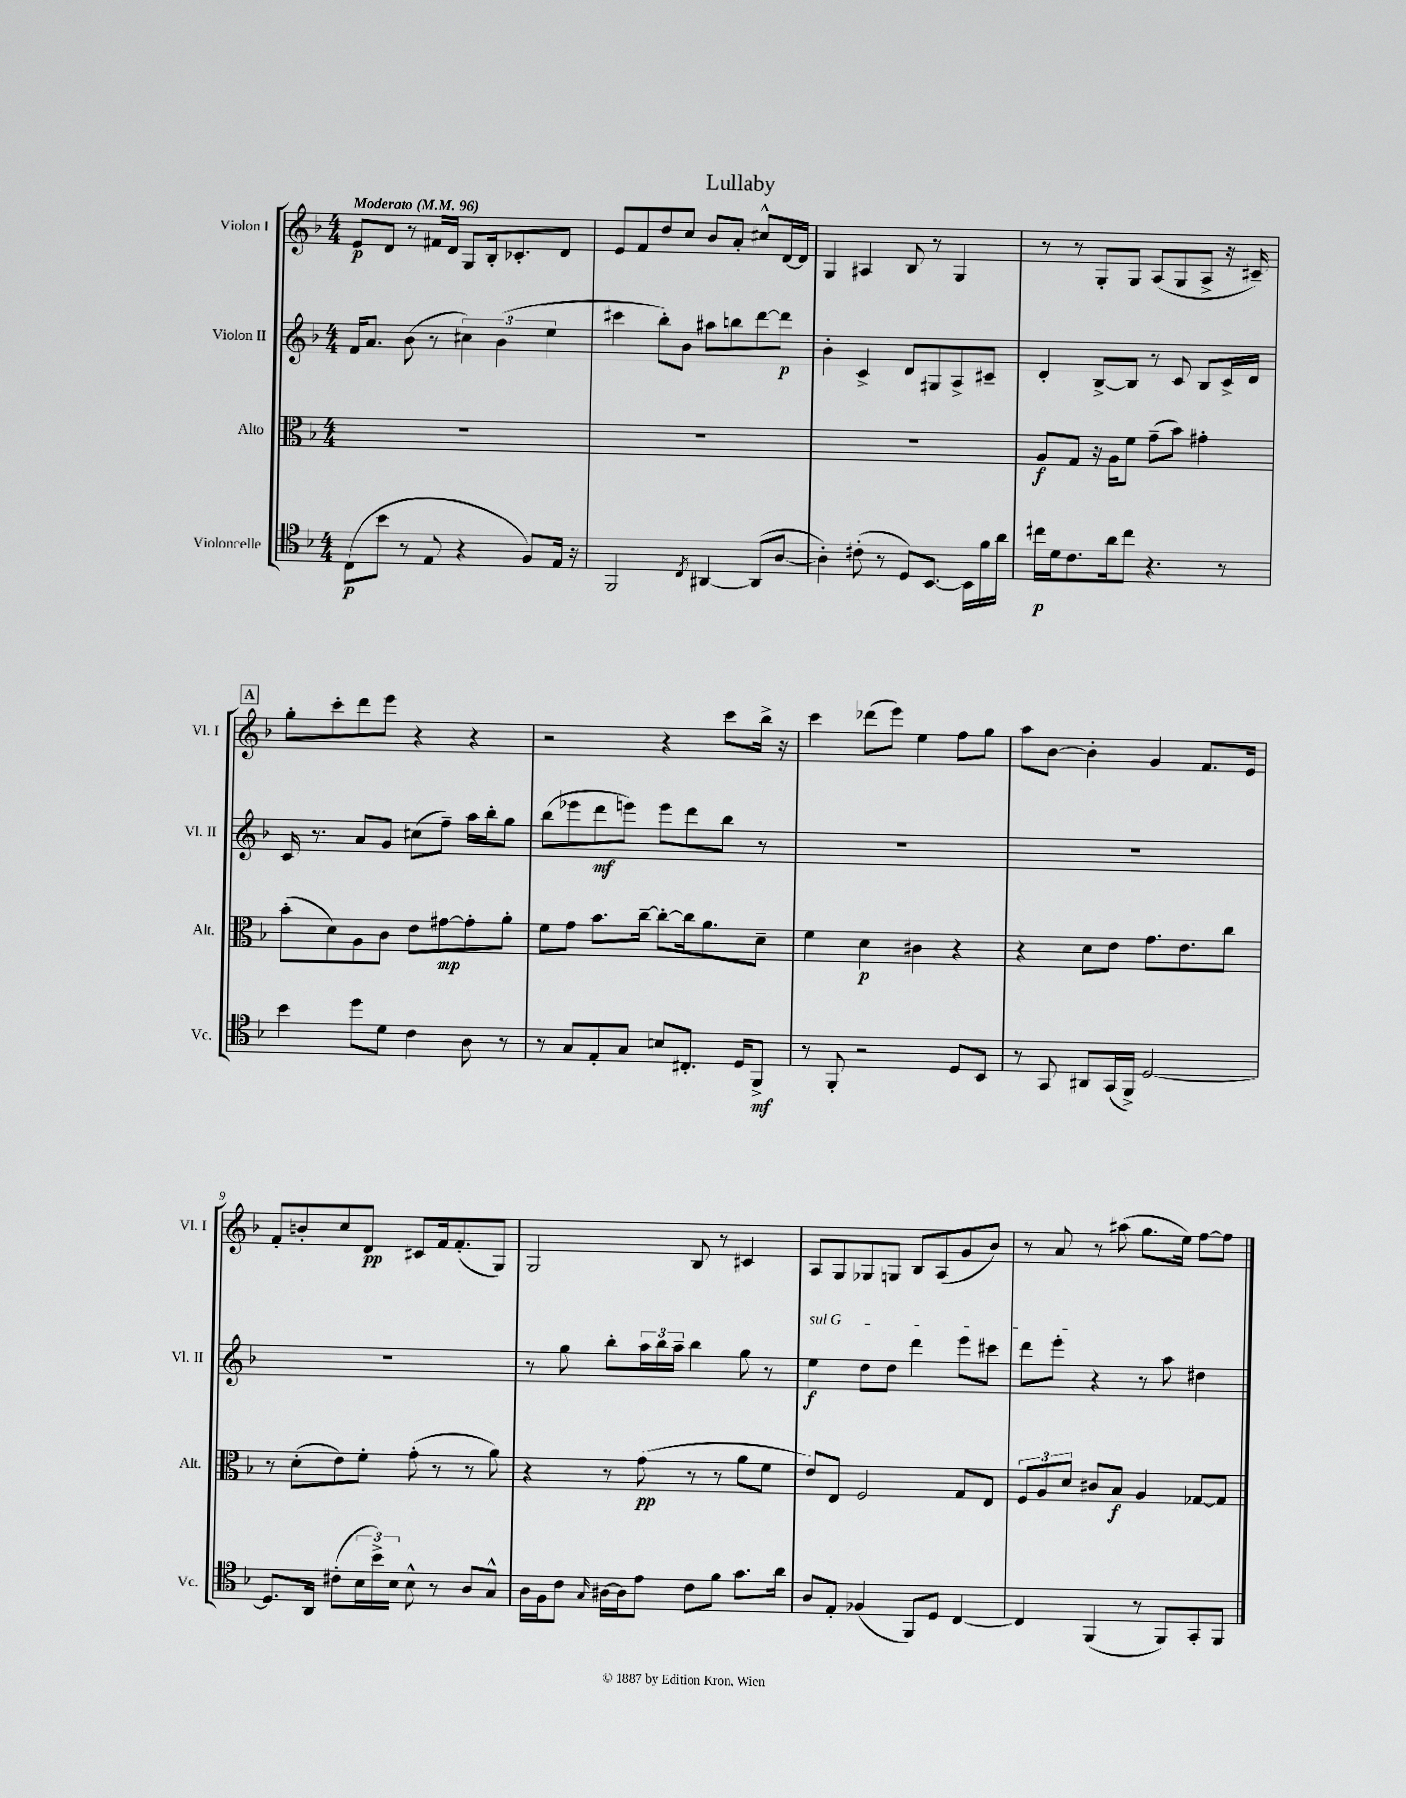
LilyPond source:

\header { title = "Lullaby" }
<<
\new StaffGroup <<
\new Staff = "s0" \with { instrumentName = "Violon I" shortInstrumentName = "Vl. I" } {
    \clef treble \key f \major \numericTimeSignature \time 4/4 \tempo "Moderato" 4 = 96
    e'8\p d'8 r8 fis'16 d'16 g8 bes16-. ces'8.-. d'8 |
    e'8 f'8 d''8 c''8 bes'8 a'8-. cis''8-^ d'16~ d'16 |
    g4 ais4 bes8 r8 g4 |
    r8 r8 g8-. g8 a8( g8 a8-> r16 cis'16--) |
    \mark \markup { \box "A" } g''8-. c'''8-. d'''8 e'''8 r4 r4 |
    r2 r4 c'''8 bes''16-> r16 |
    c'''4 des'''8( e'''8) e''4 f''8 g''8 |
    a''8 bes'8~ bes'4-. g'4 f'8. e'16 |
    f'8-. b'8-. c''8 d'8\pp cis'8 f'16 f'8.-.( g8) |
    g2 bes8 r8 cis'4 |
    a8 g8 ges8 g8 bes8 a8( g'8 bes'8) |
    r8 a'8 r8 ais''8( g''8. e''16) f''8~ f''8 \bar "|." |
}
\new Staff = "s1" \with { instrumentName = "Violon II" shortInstrumentName = "Vl. II" } {
    \clef treble \key f \major \numericTimeSignature \time 4/4
    f'16 a'8. bes'8( r8 \tuplet 3/2 { cis''4) bes'4( e''4 } |
    cis'''4 bes''8-.) bes'8 ais''8 b''8 d'''8~ d'''8\p |
    bes'4-. c'4-> d'8 gis8 a8-> cis'8-- |
    d'4-. bes8~-> bes8 r8 c'8 bes8 c'16-> d'16 |
    \mark \markup { \box "A" } c'16 r8. a'8 g'8 cis''8( f''8--) a''16 bes''16-. g''8 |
    bes''8( ees'''8 d'''8\mf e'''8) e'''8 d'''8 bes''8 r8 |
    R1 |
    R1 |
    R1 |
    r8 g''8 bes''8-. \tuplet 3/2 { a''16 bes''16 a''16-- } bes''4 g''8 r8 |
    \once \override TextSpanner.bound-details.left.text = \markup { \italic "sul G" } e''4\f\startTextSpan d''8 d''8 d'''4 e'''8 cis'''8 |
    d'''8 e'''8-.\stopTextSpan r4 r8 a''8 dis''4 \bar "|." |
}
\new Staff = "s2" \with { instrumentName = "Alto" shortInstrumentName = "Alt." } {
    \clef alto \key f \major \numericTimeSignature \time 4/4
    R1 |
    R1 |
    R1 |
    a8\f g8 r16 a16 f'8 g'8--( bes'8) gis'4-. |
    \mark \markup { \box "A" } bes'8-.( d'8) a8 c'8 e'8 gis'8~\mp gis'8-. a'8-. |
    f'8 g'8 bes'8. c''16~-- c''8~-. c''16 a'8. d'8-- |
    f'4 d'4\p cis'4 r4 |
    r4 d'8 e'8 g'8. e'8. c''8 |
    r8 d'8-.( e'8) f'8-. g'8-.( r8 r8 a'8) |
    r4 r8 g'8\pp( r8 r8 a'8 f'8 |
    e'8) e8 f2 g8 e8 |
    \tuplet 3/2 { f8 a8 d'8 } cis'8 bes8\f a4 ges8~ ges8 \bar "|." |
}
\new Staff = "s3" \with { instrumentName = "Violoncelle" shortInstrumentName = "Vc." } {
    \clef tenor \key f \major \numericTimeSignature \time 4/4
    c8\p( bes'8 r8 e8 r4 f8) e16 r16 |
    f,2 \acciaccatura { c8 } ais,4~ ais,8( a8~ |
    a4-.) cis'8-.( r8 d8) bes,8.~ bes,16 f'16 a'16 |
    cis''16\p d'16 c'8. a'16 cis''8 r4. r8 |
    \mark \markup { \box "A" } bes'4 d''8 d'8 c'4 a8 r8 |
    r8 g8 e8-. g8 b8 cis8.-. d16 f,8->\mf |
    r8 f,8-. r2 d8 bes,8 |
    r8 g,8 ais,8 g,16( f,16->) d2~ |
    d8. a,16 cis'8-.( \tuplet 3/2 { bes16 bes'16->) bes16 } bes8-^ r8 a8 g8-^ |
    a16 f16 c'8 \grace { g16 } ais16~ ais16 e'8 c'8 f'8 g'8. a'16 |
    a8 e8-. fes4( f,8) d8 c4~ |
    c4 f,4( r8 f,8) g,8-. f,8 \bar "|." |
}
>>
>>
